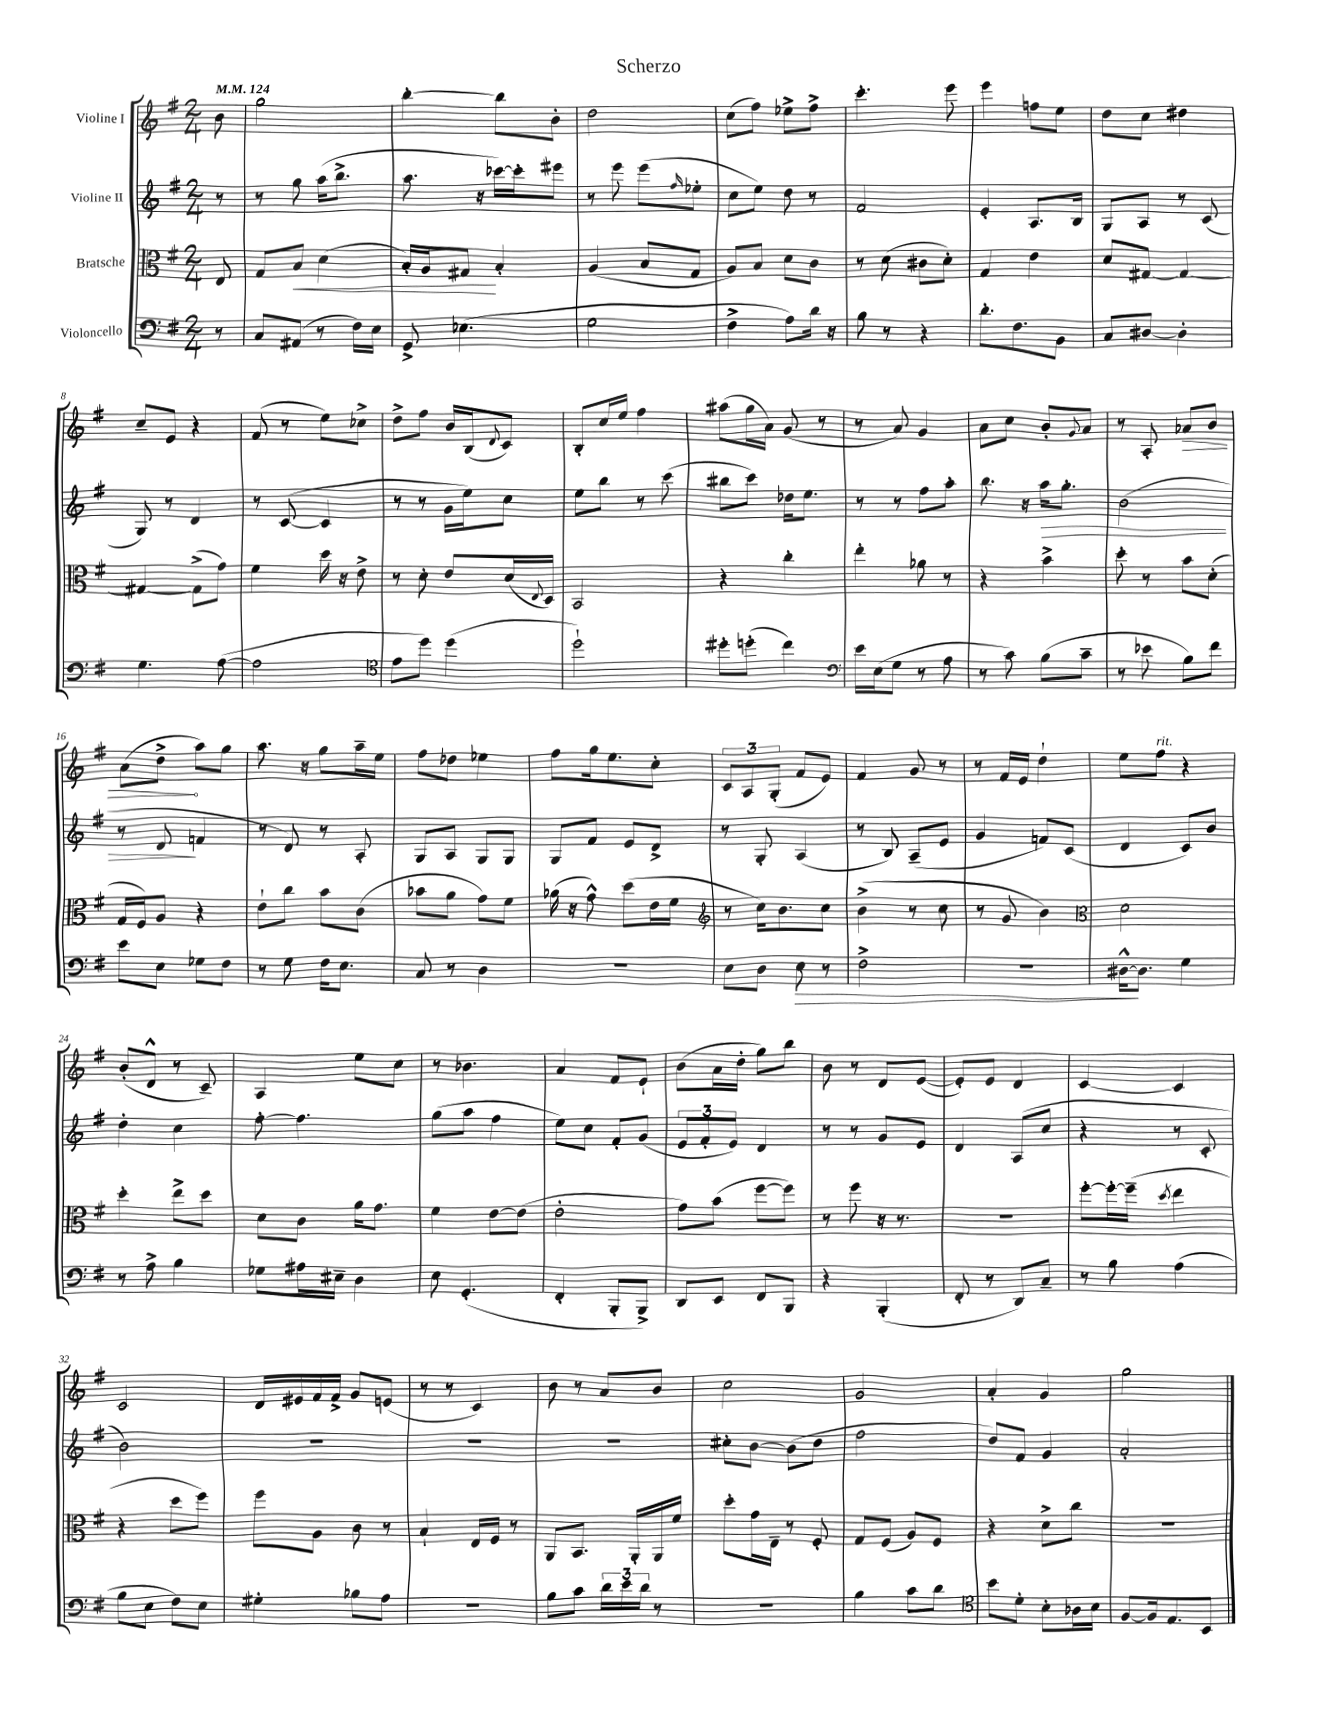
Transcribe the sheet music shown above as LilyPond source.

\header { title = "Scherzo" }
<<
\new StaffGroup <<
\new Staff = "s0" \with { instrumentName = "Violine I" } {
    \clef treble \key g \major \numericTimeSignature \time 2/4 \partial 8 \tempo 4 = 124
    b'8 |
    g''2 |
    b''4~-. b''8 b'8-. |
    d''2 |
    c''8( fis''8) ees''8-> fis''8-> |
    c'''4.-. e'''8 |
    e'''4 f''8 e''8 |
    d''8 c''8 dis''4 |
    c''8-- e'8 r4 |
    fis'8( r8 e''8) ces''8-> |
    d''8-> fis''8 b'16 b16( \appoggiatura { d'8 } c'8) |
    b8-. c''16 e''16 fis''4 |
    ais''8( g''16 a'16) g'8( r8 |
    r8 a'8) g'4 |
    a'8 c''8 b'8-. \appoggiatura { g'8 } a'8 |
    r8 a8-. \once \override Hairpin.circled-tip = ##t aes'8\> b'8 |
    a'8( d''8->\! a''8) g''8 |
    a''8. r16 g''8 a''16-- e''16 |
    fis''8 des''8 ees''4 |
    fis''8 g''16 e''8. c''8-. |
    \tuplet 3/2 { c'8 a8 g8-.( } fis'8 e'8) |
    fis'4 g'8 r8 |
    r8 fis'16 e'16 d''4-! |
    e''8 fis''8^\markup { \italic "rit." } r4 |
    b'8-.( d'8-^ r8 c'8--) |
    a4 e''8 c''8 |
    r8 bes'4. |
    a'4 fis'8 e'8-! |
    b'8( a'16 d''16-. g''8) b''8 |
    b'8 r8 d'8 e'8~( |
    e'8-.) e'8 d'4 |
    c'4~ c'4 |
    c'2 |
    d'16 eis'16 fis'16 fis'16-> g'8 e'8( |
    r8 r8 c'4) |
    b'8 r8 a'8 b'8 |
    c''2 |
    g'2 |
    a'4-. g'4 |
    g''2 \bar "|." |
}
\new Staff = "s1" \with { instrumentName = "Violine II" } {
    \clef treble \key g \major \numericTimeSignature \time 2/4 \partial 8
    r8 |
    r8 g''8 a''16( b''8.-> |
    a''8. r16 ces'''16~) ces'''16-. eis'''8 |
    r8 e'''8 e'''8( \grace { fis''16 } ees''8-. |
    c''8 e''8) d''8 r8 |
    fis'2 |
    e'4-. a8. b16 |
    g8 a8 r8 c'8( |
    g8) r8 d'4 |
    r8 c'8~( c'4 |
    r8 r8 g'16 e''16) c''8 |
    e''8 b''8 r8 c'''8( |
    bis''8 c'''8) des''16 e''8. |
    r8 r8 fis''8 a''8-. |
    b''8. r16 a''16\> g''8.-. |
    b'2( |
    r8 d'8\! f'4 |
    r8 d'8) r8 a8-. |
    g8 a8 g8 g8 |
    g8 fis'8 e'8 d'8-> |
    r8 g8-. a4( |
    r8 b8) a8--( e'8 |
    g'4 f'8) c'8( |
    d'4 c'8) b'8 |
    d''4-. c''4 |
    fis''8~-. fis''4. |
    g''8( a''8 fis''4 |
    e''8) c''8 fis'8-. g'8( |
    \tuplet 3/2 { e'8 fis'8-. e'8) } d'4 |
    r8 r8 g'8 e'8 |
    d'4 a8( c''8 |
    r4 r8 c'8-. |
    b'2) |
    R2 |
    R2 |
    R2 |
    cis''8-. b'8~ b'8( d''8 |
    fis''2 |
    d''8) fis'8 g'4 |
    a'2-. \bar "|." |
}
\new Staff = "s2" \with { instrumentName = "Bratsche" } {
    \clef alto \key g \major \numericTimeSignature \time 2/4 \partial 8
    e8 |
    g8 b8\< d'4( |
    b16-.) a16 gis8\! b4-. |
    a4( b8 g8 |
    a8) b8 d'8 c'8 |
    r8 d'8( cis'8 d'8-.) |
    g4 e'4 |
    d'8 gis8~ gis4~ |
    gis4~ gis8->( g'8) |
    fis'4 d''16 r16 e'8-> |
    r8 d'8-. e'8 d'16( \appoggiatura { e8 } d16) |
    b,2 |
    r4 c''4-. |
    e''4-. aes'8 r8 |
    r4 b'4-> |
    d''8-. r8 b'8 d'8-.( |
    g16 fis16) a8 r4 |
    e'8-! c''8 b'8 c'8( |
    bes'8 a'8 g'8) fis'8 |
    aes'16( r16 g'8-^) d''8( e'16 fis'16 |
    \clef treble r8 c''16) b'8. c''8 |
    b'4->( r8 c''8 |
    r8 g'8 b'4) |
    \clef alto d'2 |
    d''4-. e''8-> d''8 |
    d'8 c'8 a'16 g'8. |
    fis'4 e'8~ e'8( |
    e'2-. |
    g'8) b'8( fis''8~ fis''8) |
    r8 fis''8 r16 r8. |
    R2 |
    fis''8~-. fis''16~-. fis''16--( \acciaccatura { d''8 } e''4 |
    r4 d''8 fis''8) |
    fis''8 a8 c'8 r8 |
    b4-! e16 fis16 r8 |
    a,8 b,8. a,16-. a,16 fis'16 |
    d''8-. g'16 e16-- r8 fis8-. |
    g8 fis8( a8) fis8 |
    r4 d'8-> c''8 |
    R2 \bar "|." |
}
\new Staff = "s3" \with { instrumentName = "Violoncello" } {
    \clef bass \key g \major \numericTimeSignature \time 2/4 \partial 8
    r8 |
    c8 ais,8( r8 fis16) e16 |
    g,8-> ees4.( |
    g2 |
    fis4-> a8) d'16 r16 |
    b8 r8 r4 |
    d'8.-. fis8. b,8 |
    c8 dis8~ dis4-. |
    g4. a8~( |
    a2 |
    \clef tenor e'8 d''8) d''4( |
    d''2-!) |
    dis''8-. d''8-.( c''4) |
    \clef bass e'16 e16( g8 r8 a8 |
    r8 c'8) b8( c'8-- |
    r8 ees'8 b8) fis'8 |
    e'8 e8 ges8 fis8 |
    r8 g8 fis16 e8. |
    c8 r8 d4 |
    r2 |
    e8 d8 e8\> r8 |
    fis2-> |
    r2 |
    dis16~-^\! dis8. g4 |
    r8 a8-> b4 |
    ges8 ais16 eis16-- d4 |
    e8 g,4.-.( |
    fis,4-. b,,8-. b,,8->) |
    d,8 e,8 fis,8 b,,8 |
    r4 b,,4-.( |
    fis,8-. r8 d,8) c8-- |
    r8 b8 a4( |
    b8 e8 fis8) e8 |
    gis4-. bes8 a8 |
    r2 |
    b8 c'8 \tuplet 3/2 { d'16 e'16 d'16 } r8 |
    r2 |
    b4 c'8 d'8 |
    \clef tenor b'8 d'8-. b8-. aes16 b16 |
    fis8~ fis16 e8. b,8 \bar "|." |
}
>>
>>
